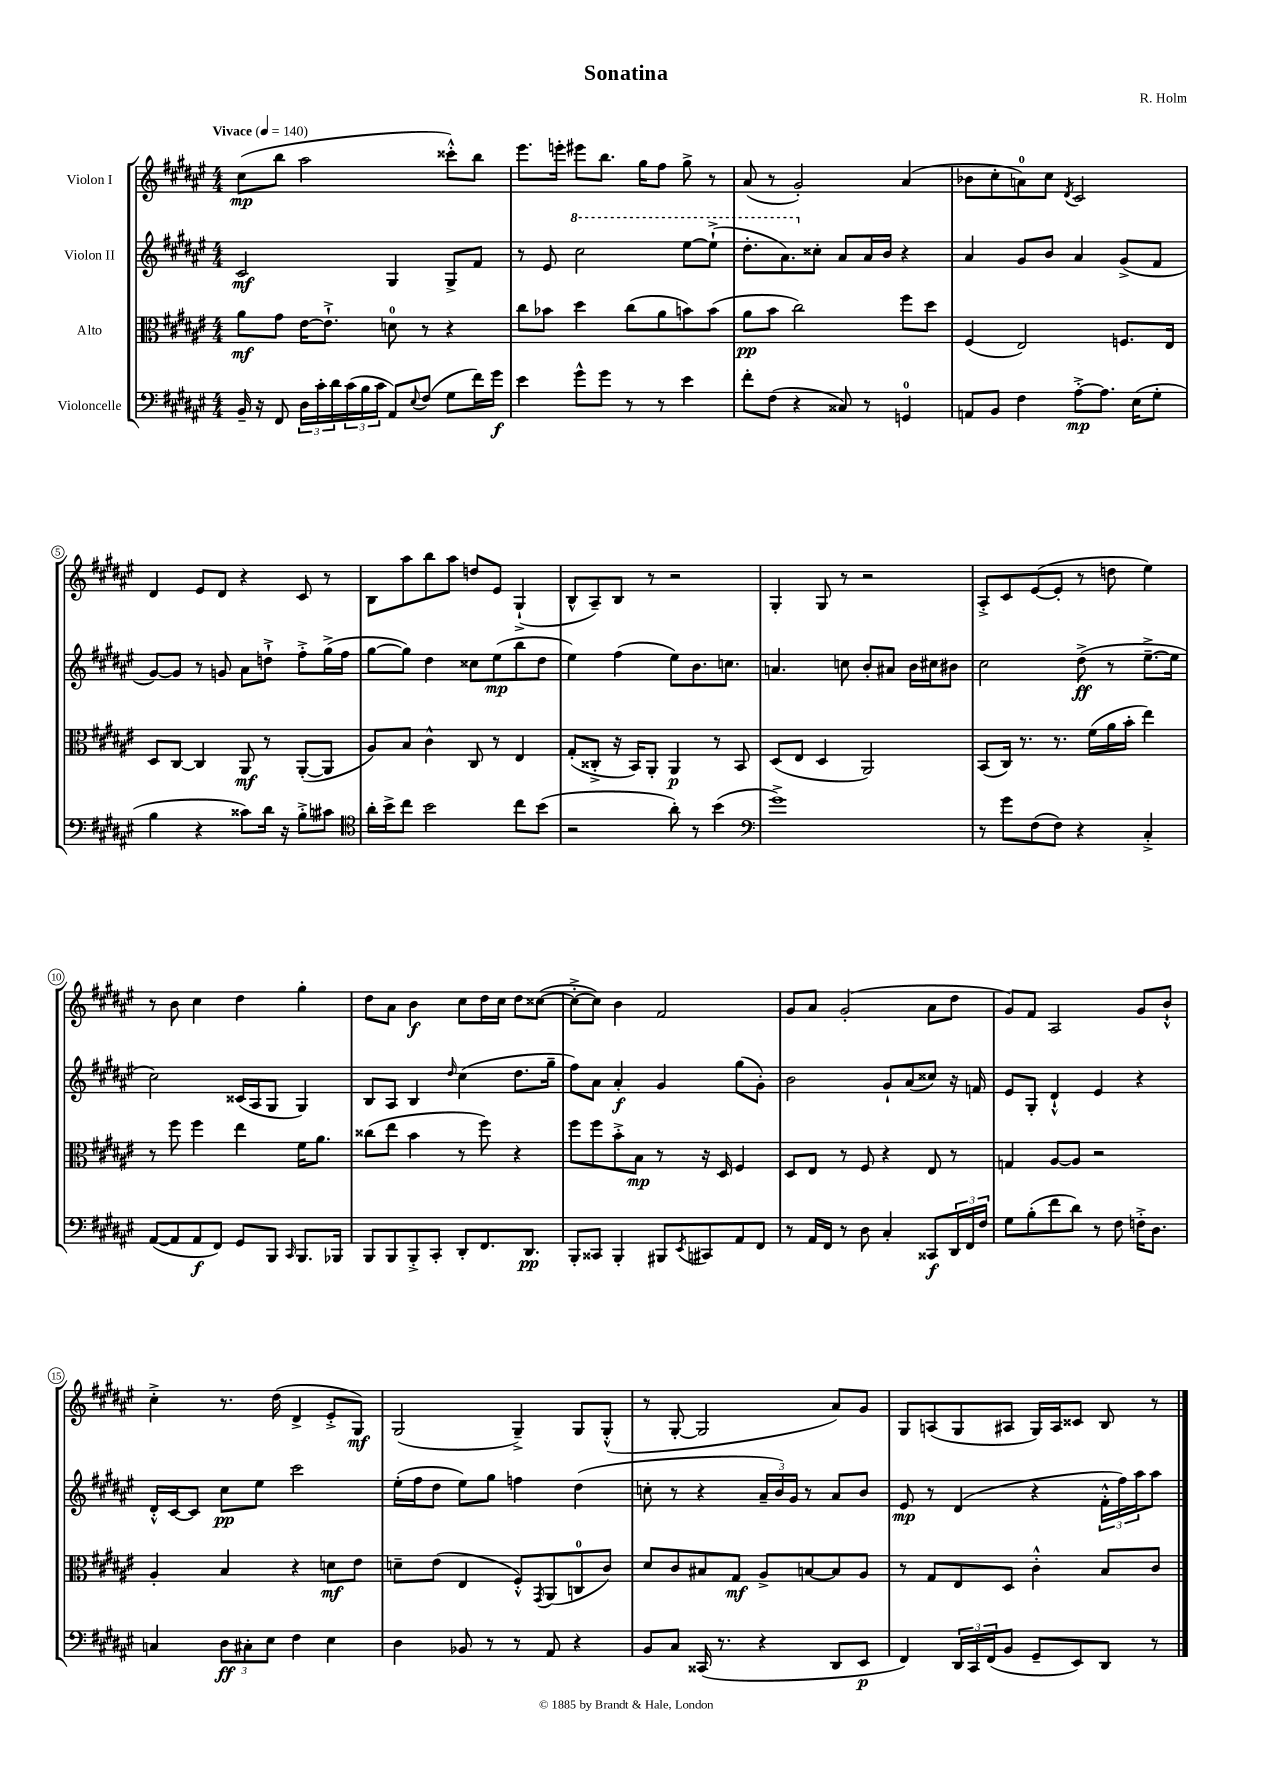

**kern	**kern	**kern	**kern
*staff4	*staff3	*staff2	*staff1
*clefF4	*clefC3	*clefG2	*clefG2
*k[f#c#g#d#a#e#]	*k[f#c#g#d#a#e#]	*k[f#c#g#d#a#e#]	*k[f#c#g#d#a#e#]
*M4/4	*M4/4	*M4/4	*M4/4
*MM140	*MM140	*MM140	*MM140
16BB~/	8a#\L	2c#/	(8cc#\L
16r	.	.	.
8FF#/	8g#\J	.	8bb\J
24D#\LL	[16e#\LK	.	2aa#\
24c#'\	.	.	.
.	8.e#`^\]J	.	.
24d#\	.	.	.
(24c#\	.	.	.
24B\	.	.	.
24c#\JJ	.	.	.
8AA#/L)	8d\	4G#/	.
8qqE#/	.	.	.
(8F#/J	8r	.	.
8G#\L	4r	8G#^/L	8ccc##'^^\L)
16f#\L)	.	8f#/J	8bb\J
16g#\JJ	.	.	.
=	=	=	=
4e#\	8cc#\L	8r	8.eee#\L
.	8b-\J	8e#/	.
.	.	.	16eee'\Jk
8g#^^\L	4dd#\	2ccc#\	8eee#\L
8g#\J	.	.	8.bb\J
8r	(8cc#\L	.	.
.	.	.	16gg#\LK
8r	8a#\	.	8ff#\J
4e#\	8b\)	[8eee#\L	8gg#^\
.	(8b\J	(8eee#`^\]J	8r
=	=	=	=
8f#'\L	8a#\L	8.ddd#'\L	(8a#/
(8F#\J	8b\J	.	8r
.	.	8.aa#\)	.
4r	2cc#\)	.	2g#'/)
.	.	8cc##'\J	.
8C##/)	.	8a#/L	.
8r	.	16a#/L	.
.	.	16b/JJ	.
4GG/	8ff#\L	4r	(4a#/
.	8dd#\J	.	.
=	=	=	=
8AA/L	(4F#/	4a#/	8b-\L
8BB/J	.	.	8cc#'\
4F#\	2E#/)	8g#/L	8a\)
.	.	8b/J	8cc#\J
.	.	.	8qd#/
[8A#'^\L	.	4a#/	2c#/
8.A#\]J	.	.	.
.	8.F/L	(8g#^/L	.
(16E#\LK	.	.	.
8G#'\J	.	8f#/J	.
.	16E#/Jk	.	.
=	=	=	=
4B\	8D#/L	[8g#/L)	4d#/
.	[8C#/J	8g#/]J	.
4r	4C#/]	8r	8e#/L
.	.	8g/	8d#/J
8c##\L)	8AA#/	8a#\L	4r
16d#\Jk	8r	8dd`^\J	.
16r	.	.	.
8B'^\L	([8AA#'/L	8ff#'^\L	8c#/
8c#\J	8AA#/]J	(16gg#^\L	8r
.	.	16ff#\JJ	.
=	=	=	=
*clefC4	*	*	*
16a#'\LL	8A#/L)	[8gg#\L	8B\L
16b^\J	.	.	.
8cc#\J	8B/J	8gg#\]J)	8aa#\
2b\	4c#^^\	4dd#\	8bb\
.	.	.	8aa#\J
.	8C#/	8cc##\L	8dd/L
.	8r	(8ee#\	8e#/J
8cc#\L	4E#/	8bb\	(4G#`^/
(8b\J	.	8dd#\J	.
=	=	=	=
2r	(8G#'/L	4ee#\)	8B^^/L
.	8C##'^/J	.	8A#~/)
.	16r	(4ff#\	8B/J
.	16BB/LK)	.	.
.	8AA#'/J	.	8r
8a#'\)	4AA#/	8ee#\L)	2r
8r	.	8.b\	.
(4b\	8r	.	.
.	.	8.cc\J	.
.	8BB/	.	.
=	=	=	=
*clefF4	*	*	*
1g#^)	(8D#/L	4.a/	4G#'/
.	8E#/J	.	.
.	4D#/	.	8G#/
.	.	8cc\	8r
.	2AA#/)	8b'/L	2r
.	.	8a#/J	.
.	.	16b\LL	.
.	.	16cc#\J	.
.	.	8b#\J	.
=	=	=	=
8r	(8BB/L	2cc#\	8A#'^/L
8g#\L	16C#/Jk)	.	8c#/
.	8.r	.	.
(8F#\	.	.	([8e#/
8F#\J)	8.r	.	8e#'/]J
4r	.	(8dd#^\	8r
.	(16f#\LL	.	.
.	16a#\	8r	8dd\
.	16b'\JJ	.	.
4C#'^/	4ee#\)	[8.ee#~^\L	4ee#\)
.	.	16ee#\]Jk	.
=	=	=	=
([8AA#/L	8r	2cc#\)	8r
8AA#/]	8ff#\	.	8b\
8AA#/	4ff#\	.	4cc#\
8FF#/J)	.	.	.
8GG#/L	4ee#\	(16c##/LL	4dd#\
.	.	16A#/J	.
8BBB/J	.	8G#/J	.
16qqCC#/	.	.	.
8.BBB/L	16f#\LK	4G#/)	4gg#'\
.	8.a#\J	.	.
16BBB-/Jk	.	.	.
=	=	=	=
8BBB/L	(8cc##\L	8B/L	8dd#\L
8BBB/	8ee#\J	8A#/J	8a#\J
8BBB'^/	4b\	4B/	4b\
8CC#'/J	.	.	.
.	.	16qqdd#/	.
8DD#'/L	8r	(4cc#\	8cc#\L
8.FF#/	8ff#\)	.	16dd#\L
.	.	.	16cc#\JJ
.	4r	8.dd#\L	8dd#\L
8.DD#/J	.	.	.
.	.	.	([8cc##\J
.	.	16gg#~\Jk	.
=	=	=	=
8BBB'/L	8ff#\L	8ff#\L)	8cc##'^\_L
8CC##/J	8ff#\	8a#\J	8cc##\]J)
4BBB'/	8b'^\	4a#'/	4b\
.	8B\J	.	.
8BBB#/L	8r	4g#/	2f#/
8qEE#/	.	.	.
8CC#/	16r	.	.
.	16D#/	.	.
8AA#/	4F#/	(8gg#\L	.
8FF#/J	.	8g#'\J)	.
=	=	=	=
8r	8D#/L	2b\	8g#/L
16AA#/LL	8E#/J	.	8a#/J
16FF#/JJ	.	.	.
8r	8r	.	(2g#'/
8D#\	8F#/	.	.
4C#'/	4r	8g#`/L	.
.	.	(8a#/	.
8CC##/L	8E#/	8cc##/J)	8a#\L
24DD#/L	8r	16r	8dd#\J
24FF#/	.	.	.
.	.	16f/	.
24F#/JJ	.	.	.
=	=	=	=
8G#\L	4G/	8e#/L	8g#/L)
(8B'\	.	8G#'/J	8f#/J
8f#\	[8A#/L	4d#`^^/	2A#/
8d#\J)	8A#/]J	.	.
8r	2r	4e#/	.
8F#\	.	.	.
16F'^\LK	.	4r	8g#/L
8.D#\J	.	.	.
.	.	.	8b`^^/J
=	=	=	=
4C/	4A#'/	16d#'^^/LL	4cc#'^\
.	.	[16c#/J	.
.	.	8c#/]J	.
12D#\L	4B/	8cc#\L	8.r
12C#'\	.	.	.
.	.	8ee#\J	.
12E#\J	.	.	.
.	.	.	(16dd#\
4F#\	4r	2ccc#\	4d#^/
4E#\	8d\L	.	8e#'^/L
.	8e#\J	.	8G#/J)
=	=	=	=
4D#\	8d~\L	(16ee#'\LL	(2G#/
.	.	16ff#\J	.
.	(8e#\J	8dd#\J	.
8BB-/	4E#/	8ee#\L)	.
8r	.	8gg#\J	.
8r	8F#'^^/L)	4ff\	4G#~^/)
.	8qGG#/	.	.
8AA#/	(8AA#/	.	.
4r	8C/	(4dd#\	8G#/L
.	8c#/J)	.	(8G#'^^/J
=	=	=	=
8BB/L	8d#/L	8cc'\	8r
8C#/J	8c#/	8r	[8G#'/
(16CC##/	8B#/	4r	2G#/]
8.r	.	.	.
.	8G#/J	.	.
4r	8A#^/L	24a#~/LL	.
.	.	24b/)	.
.	.	24g#/JJ	.
.	[8B/	8r	.
8DD#/L	8B/]	8a#/L	8a#/L)
8EE#/J	8A#/J	8b/J	8g#/J
=	=	=	=
4FF#/)	8r	8e#/	8G#/L
.	8G#/L	8r	(8A/
24DD#/LL	8E#/	(4d#/	8G#/
24CC#/	.	.	.
(24FF#/J	.	.	.
8BB/J	8D#/J	.	8A#/J
8GG#~/L	4c#'^^\	4r	16G#/LL)
.	.	.	16A#/J
8EE#/)	.	.	8c##/J
8DD#/J	8B/L	24f#'^^\LL	8B/
.	.	24ff#\)	.
.	.	24aa#\J	.
8r	8c#/J	8aa#\J	8r
==	==	==	==
*-	*-	*-	*-
